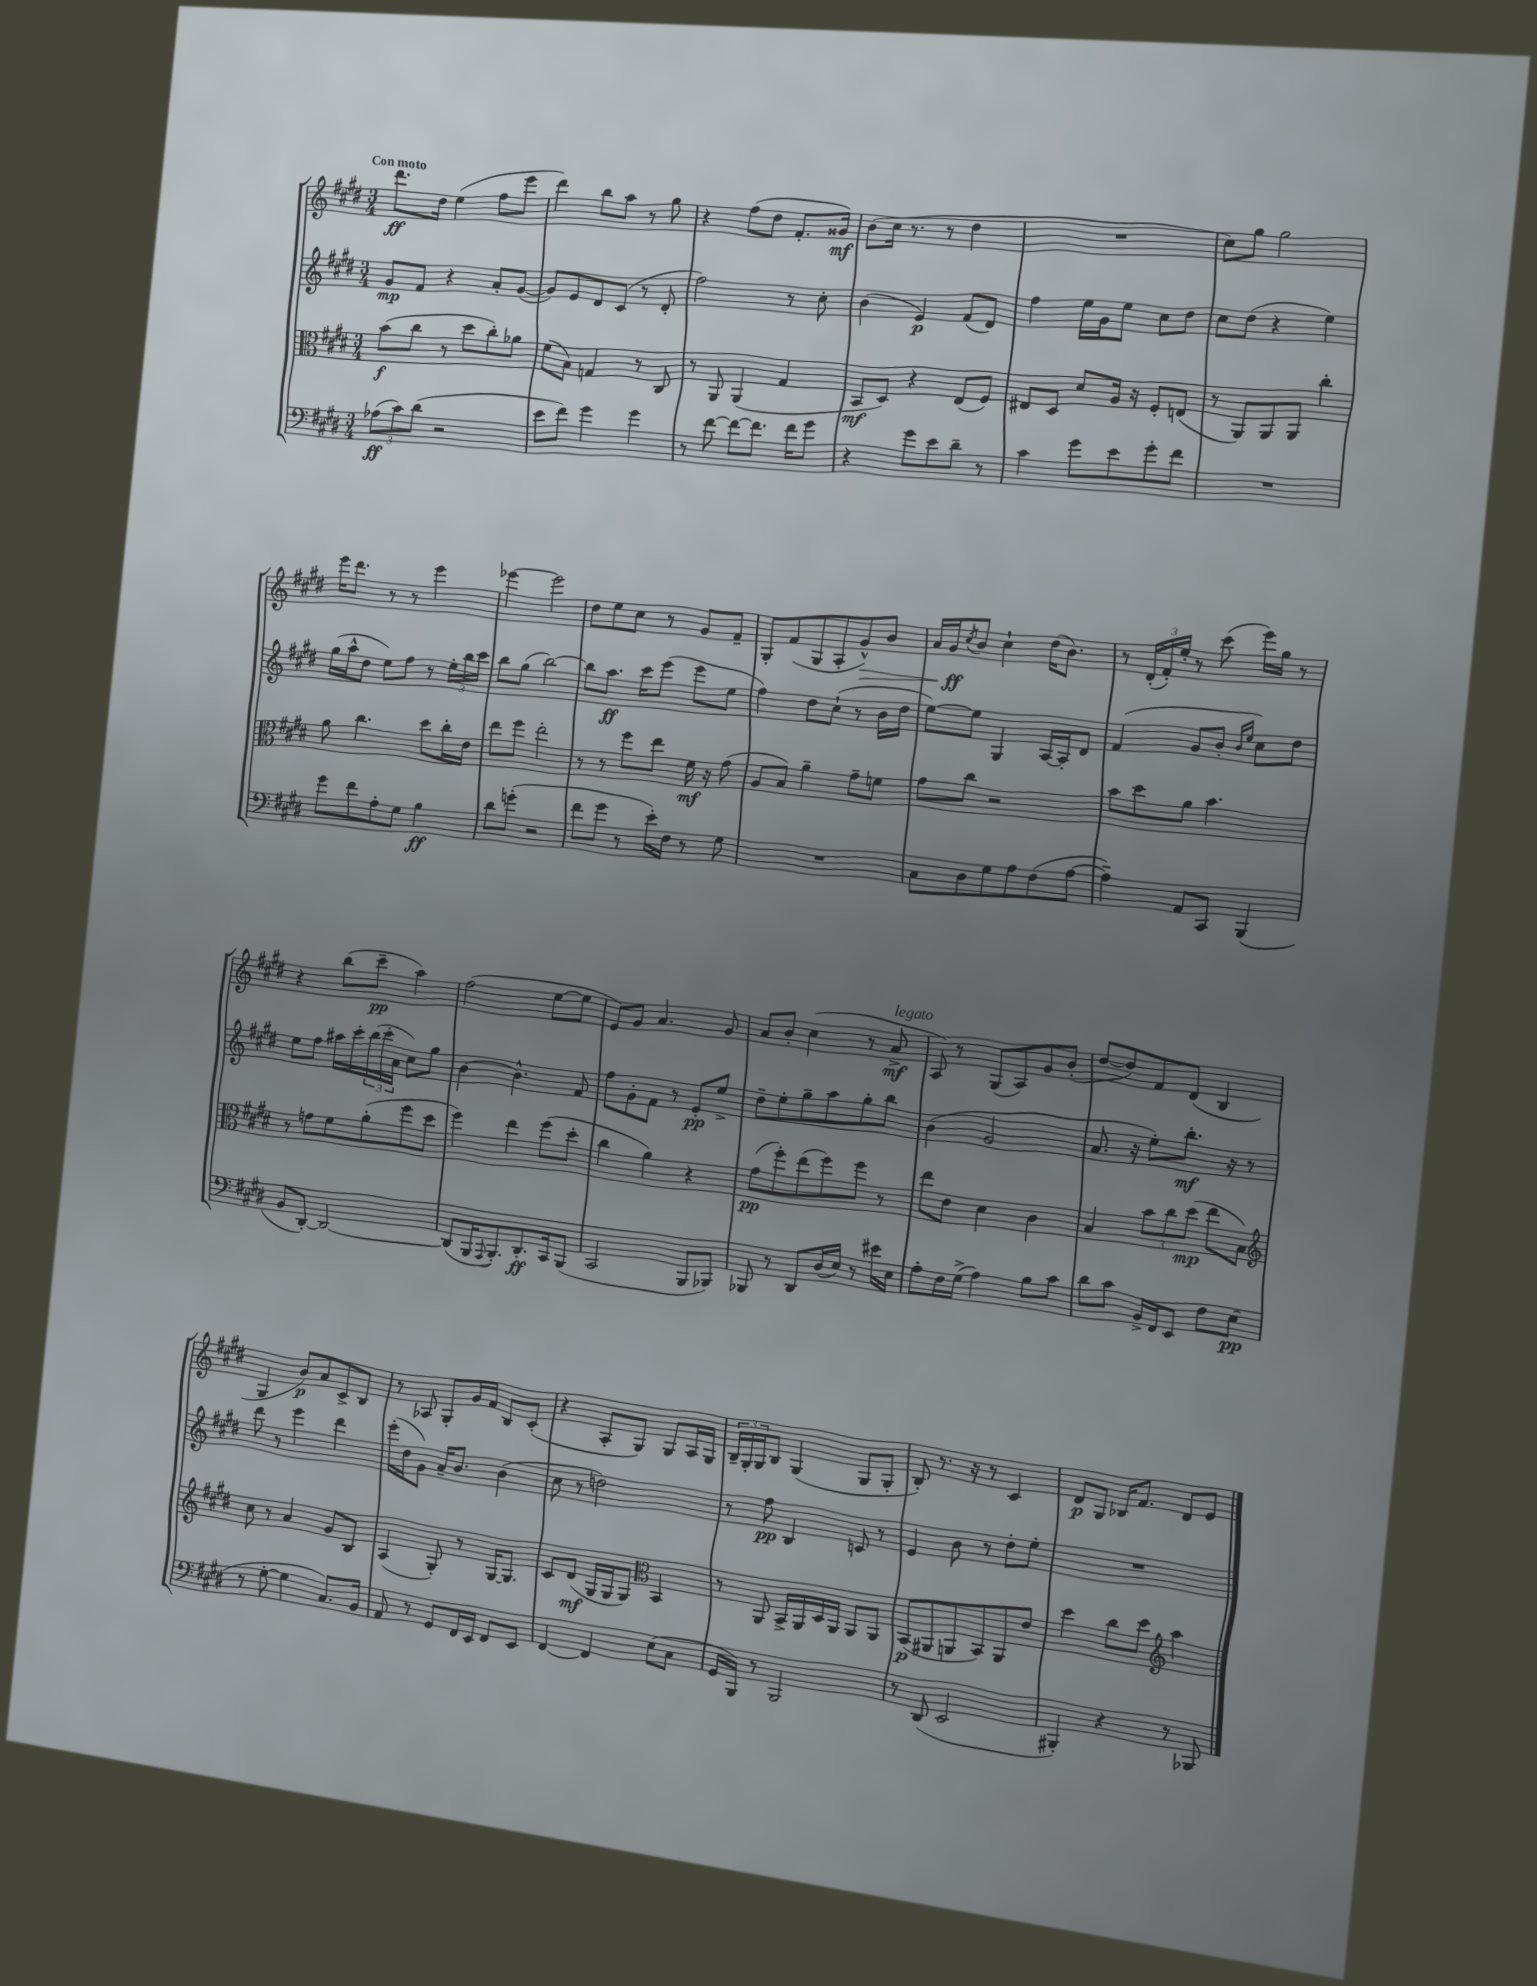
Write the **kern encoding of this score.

**kern	**dynam	**kern	**dynam	**kern	**dynam	**kern	**dynam
*part4	*part4	*part3	*part3	*part2	*part2	*part1	*part1
*staff4	*staff4	*staff3	*staff3	*staff2	*staff2	*staff1	*staff1
*clefF4	*	*clefC3	*	*clefG2	*	*clefG2	*
*k[f#c#g#d#]	*	*k[f#c#g#d#]	*	*k[f#c#g#d#]	*	*k[f#c#g#d#]	*
*M3/4	*	*M3/4	*	*M3/4	*	*M3/4	*
=1	=1	=1	=1	=1	=1	=1	=1
!	!	!	!	!	!	!LO:TX:a:B:t=Con moto	!
(12A-X\L	ff	(8b\L	f	8g#/L	mp	8.ddd#\L	ff
12c#\)	.	.	.	.	.	.	.
.	.	8cc#\J	.	8f#/J	.	.	.
(12d#\J	.	.	.	.	.	.	.
.	.	.	.	.	.	16dd#\Jk	.
2r	.	8r	.	4r	.	(4ee\	.
.	.	8dd#\L	.	.	.	.	.
.	.	8cc#'\)	.	8a'/L	.	8ff#\L	.
.	.	8a-X\J	.	([8g#/J	.	8eee\J	.
=2	=2	=2	=2	=2	=2	=2	=2
8e\L	.	(8f#\L	.	8g#/L])	.	4ddd#\)	.
8f#\J)	.	8B\J)	.	8e/	.	.	.
4g#\	.	4Gn/	.	8d#/	.	8bb\L	.
.	.	.	.	(8c#/J	.	8aa\J	.
4g#\	.	8r	.	8r	.	8r	.
.	.	8C#/	.	8d#'/	.	8gg#\	.
=3	=3	=3	=3	=3	=3	=3	=3
8r	.	8r	.	2ff#\)	.	4r	.
[8f#\	.	8AA/	.	.	.	.	.
8f#\L_	.	(4AA/	.	.	.	(8ff#\L	.
8.f#\J]	.	.	.	.	.	8dd#\J	.
.	.	4G#/	.	8r	.	8.f#'/L	.
16f#\KL	.	.	.	.	.	.	.
8g#\J	.	.	.	8cc#'\	.	.	.
.	.	.	.	.	.	16g##X/Jk)	mf
=4	=4	=4	=4	=4	=4	=4	=4
4r	.	8BB/L	mf	(4b\	.	(8b\L	.
.	.	8D#/J)	.	.	.	16cc#\Jk	.
.	.	.	.	.	.	8.r	.
8g#\L	.	4r	.	4e/)	p	.	.
8e\	.	.	.	.	.	8r	.
8d#~\J	.	(8E/L	.	(8f#/L	.	4dd#\	.
8r	.	8F#/J)	.	8d#/J)	.	.	.
=5	=5	=5	=5	=5	=5	=5	=5
4c#\	.	8E#X/L	.	4ff#\	.	2.r	.
.	.	8D#/J	.	.	.	.	.
8g#\L	.	8d#/L	.	16ee\LL	.	.	.
.	.	.	.	16g#\J	.	.	.
8e\	.	16A/Jk	.	8ee\J	.	.	.
.	.	16r	.	.	.	.	.
8g#'\	.	8F#'/L	.	8cc#\L	.	.	.
8f#\J	.	(8En/J	.	8dd#\J	.	.	.
=6	=6	=6	=6	=6	=6	=6	=6
2.r	.	8r	.	8cc#\L	.	8cc#\L)	.
.	.	8AA/L)	.	(8dd#\J	.	8gg#\J	.
.	.	8AA/	.	4r	.	2gg#\	.
.	.	8AA/J	.	.	.	.	.
.	.	4cc#'\	.	4ee\)	.	.	.
!!LO:LB:g=z
=7	=7	=7	=7	=7	=7	=7	=7
8g#\L	.	8a\	.	(16gg#\LL	.	16eee\KL	.
.	.	.	.	16aa^^\J	.	8.ddd#\J	.
8f#\	.	4.cc#\	.	8dd#\J	.	.	.
8A'\	.	.	.	8ee\L)	.	8r	.
8G#\J	.	.	.	8ff#\J	.	8r	.
4B\	ff	8dd#\L	.	8r	.	4eee\	.
.	.	16cc#'\L	.	24ee'\LL	.	.	.
.	.	.	.	24bb\	.	.	.
.	.	16e\JJ	.	.	.	.	.
.	.	.	.	24ccc#\JJ	.	.	.
=8	=8	=8	=8	=8	=8	=8	=8
8d#\L	.	8ee\L	.	8bb\L	.	[4eee-X\	.
(8gn'\J	.	8ff#\J	.	(8gg#\J	.	.	.
2r	.	2ee'\	.	[2bb\)	.	2eee-\]	.
=9	=9	=9	=9	=9	=9	=9	=9
8f#\L	.	8r	.	8bb\L]	.	8dd#\L	.
8g#\J	.	8r	.	8.aa\J	ff	8ee\	.
8r	.	8ff#\L	.	.	.	8cc#\J	.
.	.	.	.	16ccc#\KL	.	.	.
16e'\LL)	.	8ee\J	.	(8eee\J	.	8r	.
16F#\JJ	.	.	.	.	.	.	.
8r	.	16f#\	mf	8eee\L	.	8g#/L	.
.	.	16r	.	.	.	.	.
8G#\	.	(8g#\	.	8ee\J	.	8f#~/J	.
=10	=10	=10	=10	=10	=10	=10	=10
2.r	.	8A/L	.	4ff#\)	.	8G#'/L	.
.	.	8B/J)	.	.	.	(8f#/	.
.	.	4a~\	.	8dd#\L	.	8G#/	.
.	.	.	.	(8cc#`\J	.	8A'/	.
!	!	!	!	!	!	!	!LO:HP:b
.	.	8g#~\L	.	8r	.	8g#^^/)	>
.	.	8fn\J	.	16b\LL	.	8b/J	.
.	.	.	.	16dd#\JJ	.	.	.
=11	=11	=11	=11	=11	=11	=11	=11
8C#\L	.	8g#\L	.	[8ee\L)	.	16a/LL	.
.	.	.	.	.	.	16g#/J	ff
.	.	.	.	.	.	8qcc#/	.
8D#\	.	8cc#\J	.	8ee\J]	.	8b/J	]
8G#\	.	2r	.	4G#/	.	4cc#`\	.
8A\	.	.	.	.	.	.	.
(8F#\	.	.	.	[16A/LL	.	(16dd#\KL	.
.	.	.	.	16A'/J]	.	8.b\J)	.
[8A\J	.	.	.	8d#/J	.	.	.
=12	=12	=12	=12	=12	=12	=12	=12
4A~\])	.	8b\L	.	(4f#/	.	8r	.
.	.	8dd#\	.	.	.	(24d#'/LL	.
.	.	.	.	.	.	24f#'/)	.
.	.	.	.	.	.	24ee'/JJ	.
8AA/L	.	8a\J	.	8g#/L	.	8r	.
8CC#/J	.	4.b\	.	8b'/J	.	(8ccc#\	.
.	.	.	.	16qqb/LL	.	.	.
.	.	.	.	16qqee/JJ	.	.	.
(4BBB/	.	.	.	8cc#\L)	.	16eee\LL)	.
.	.	.	.	.	.	16gg#\JJ	.
.	.	.	.	8dd#\J	.	8r	.
!!LO:LB:g=z
=13	=13	=13	=13	=13	=13	=13	=13
8BB/L	.	8r	.	8ee\L	.	4r	.
[8DD#'/J)	.	8gn\L	.	8ff#\J	.	.	.
2DD#/_	.	8f#\	.	16aa#X\LL	.	(8bb\L	.
.	.	.	.	16ccc#'\	.	.	.
.	.	(8a'\	.	(24bb\	.	8ccc#~\J	pp
.	.	.	.	24ccc#'\	.	.	.
.	.	.	.	24a\JJ	.	.	.
.	.	8ff#\	.	8cc#\L)	.	4aa\)	.
.	.	8dd#\J	.	8gg#\J	.	.	.
=14	=14	=14	=14	=14	=14	=14	=14
(8DD#/L]	.	4ff#\)	.	[4b\	.	(2ff#\	.
16BBB/K	.	.	.	.	.	.	.
8qqAAA/	.	.	.	.	.	.	.
8.BBB'/)	.	.	.	.	.	.	.
.	.	4ee\	.	4.b^^\]	.	.	.
8.DD#'/	ff	.	.	.	.	.	.
.	.	(8ff#\L	.	.	.	[8ee\L	.
16CC#/k	.	.	.	.	.	.	.
(8BBB/J	.	8dd#'\J	.	8f#/	.	8ee\J]	.
=15	=15	=15	=15	=15	=15	=15	=15
2CC#/	.	4cc#\	.	8ff#\L	.	8e/L)	.
.	.	.	.	8g#'\	.	8g#/J	.
.	.	4a\)	.	8f#\J	.	4.a/	.
.	.	.	.	8r	.	.	.
8BBB/L	.	4r	.	8e'/L	pp	.	.
8BBB-X/J)	.	.	.	8ee^/J	.	8g#/	.
=16	=16	=16	=16	=16	=16	=16	=16
8BBB-X/	.	(8g#\L	pp	8dd#~\L	.	8a/L	.
8r	.	8ff#'\)	.	8ee'\	.	8b'/J	.
8DD#/L	.	(8ee\	.	8gg#~\	.	(4cc#\	.
(16D#/L	.	8ff#\)	.	8aa\	.	.	.
16E/JJ)	.	.	.	.	.	.	.
8r	.	8ff#\J	.	8gg#'\	.	8r	.
!	!	!	!	!	!	!LO:TX:a:i:t=legato	!
16e#X\LL	.	8r	.	8bb\J	.	8a^/	mf
16E\JJ	.	.	.	.	.	.	.
=17	=17	=17	=17	=17	=17	=17	=17
8A'\L	.	8ee\L	.	(4b\	.	8A/)	.
16F#\L	.	8e\J	.	.	.	8r	.
(16G#^\JJ	.	.	.	.	.	.	.
4A\)	.	4d#\	.	2g#/	.	(8G#/L	.
.	.	.	.	.	.	8A/)	.
8B\L	.	4c#\	.	.	.	8g#/	.
8c#\J	.	.	.	.	.	(8b'/J	.
=18	=18	=18	=18	=18	=18	=18	=18
8d#\L	.	4B/	.	8.a/	.	[8dd#/L	.
8c#\J	.	.	.	.	.	8dd#/])	.
.	.	.	.	16r	.	.	.
16BB^/LL	.	12b\L	.	8ee'\L)	.	8f#/	.
16FF#/J	.	.	.	.	.	.	.
.	.	12cc#\	.	.	.	.	.
8EE/J	.	.	.	8.bb'\J	mf	(8d#/J	.
.	.	(12dd#\J	mp	.	.	.	.
8F#\L	.	8ee\L	.	.	.	4B/	.
.	.	.	.	16r	.	.	.
(8E\J	pp	8B\J)	.	8r	.	.	.
!!LO:LB:g=z
=19	=19	=19	=19	=19	=19	=19	=19
*	*	*clefG2	*	*	*	*	*
8r	.	8cc#\	.	8ddd#\	.	4G#/	.
[8G#'\	.	8r	.	8r	.	.	.
4G#\]	.	4a/	.	4eee\	.	8b/L)	p
.	.	.	.	.	.	8a/	.
8.C#/L)	.	8g#/L	.	4ddd#\	.	8c#^/	.
.	.	8B/J	.	.	.	8B/J	.
16BB/Jk	.	.	.	.	.	.	.
=20	=20	=20	=20	=20	=20	=20	=20
8AA/	.	(4A/	.	(16eee'\LL	.	8r	.
.	.	.	.	16dd#\J	.	.	.
8r	.	.	.	8g#\J)	.	8A-X/	.
8GG#/L	.	8G#'/)	.	16a~/KL	.	8G#'/L	.
.	.	.	.	8.b/J	.	.	.
16FF#/L	.	8r	.	.	.	16g#/L	.
16EE/JJ	.	.	.	.	.	16f#/JJ	.
8FF#/L	.	[16G#/KL	.	(4b\	.	8B/L	.
.	.	8.G#/J]	.	.	.	.	.
8EE/J	.	.	.	.	.	(8c#'/J	.
=21	=21	=21	=21	=21	=21	=21	=21
[4FF#/	.	8c#/L	.	8cc#\	.	4r	.
.	.	(8d#/J	mf	8r	.	.	.
4FF#/]	.	16G#/LL	.	2ddn\)	.	8A'/L	.
.	.	16G#/J	.	.	.	.	.
.	.	8G#/J)	.	.	.	8G#/J)	.
*	*	*clefC3	*	*	*	*	*
(8E\L	.	4BB/	.	.	.	8G#/L	.
8C#\J	.	.	.	.	.	16A/L	.
.	.	.	.	.	.	16G#/JJ	.
=22	=22	=22	=22	=22	=22	=22	=22
16GG#/LL	.	8r	.	8r	.	24B~/LL	.
.	.	.	.	.	.	24G#'/	.
16BBB/JJ)	.	.	.	.	.	.	.
.	.	.	.	.	.	24G#/J	.
8r	.	8AA/	.	8ff#\	pp	8B/J	.
2BBB/	.	16BB^/LL	.	4B/	.	(4G#/	.
.	.	16AA/	.	.	.	.	.
.	.	16D#/	.	.	.	.	.
.	.	16AA/JJ	.	.	.	.	.
.	.	8AA/L	.	8cn/	.	8G#/L	.
.	.	8AA/J	.	8r	.	8G#'/J	.
=23	=23	=23	=23	=23	=23	=23	=23
8r	.	(8BB/L	p	4e/	.	8B'/)	.
(8DD#/	.	8AA#X/	.	.	.	8.r	.
2EE/	.	8AAn/	.	8b\	.	.	.
.	.	.	.	.	.	16r	.
.	.	8BB/)	.	8r	.	8r	.
.	.	8AA/	.	8dd#'\L	.	4c#/	.
.	.	8e/J	.	8ee'\J	.	.	.
=24	=24	=24	=24	=24	=24	=24	=24
4BBB#X'/)	.	4dd#\	.	2.r	.	8d#/L	p
.	.	.	.	.	.	8G#/J	.
4r	.	8cc#\L	.	.	.	16B-X/KL	.
.	.	.	.	.	.	8.f#/J	.
.	.	8dd#\J	.	.	.	.	.
*	*	*clefG2	*	*	*	*	*
8r	.	4aa\	.	.	.	8d#/L	.
8BBB-X/	.	.	.	.	.	8e/J	.
==	==	==	==	==	==	==	==
*-	*-	*-	*-	*-	*-	*-	*-
